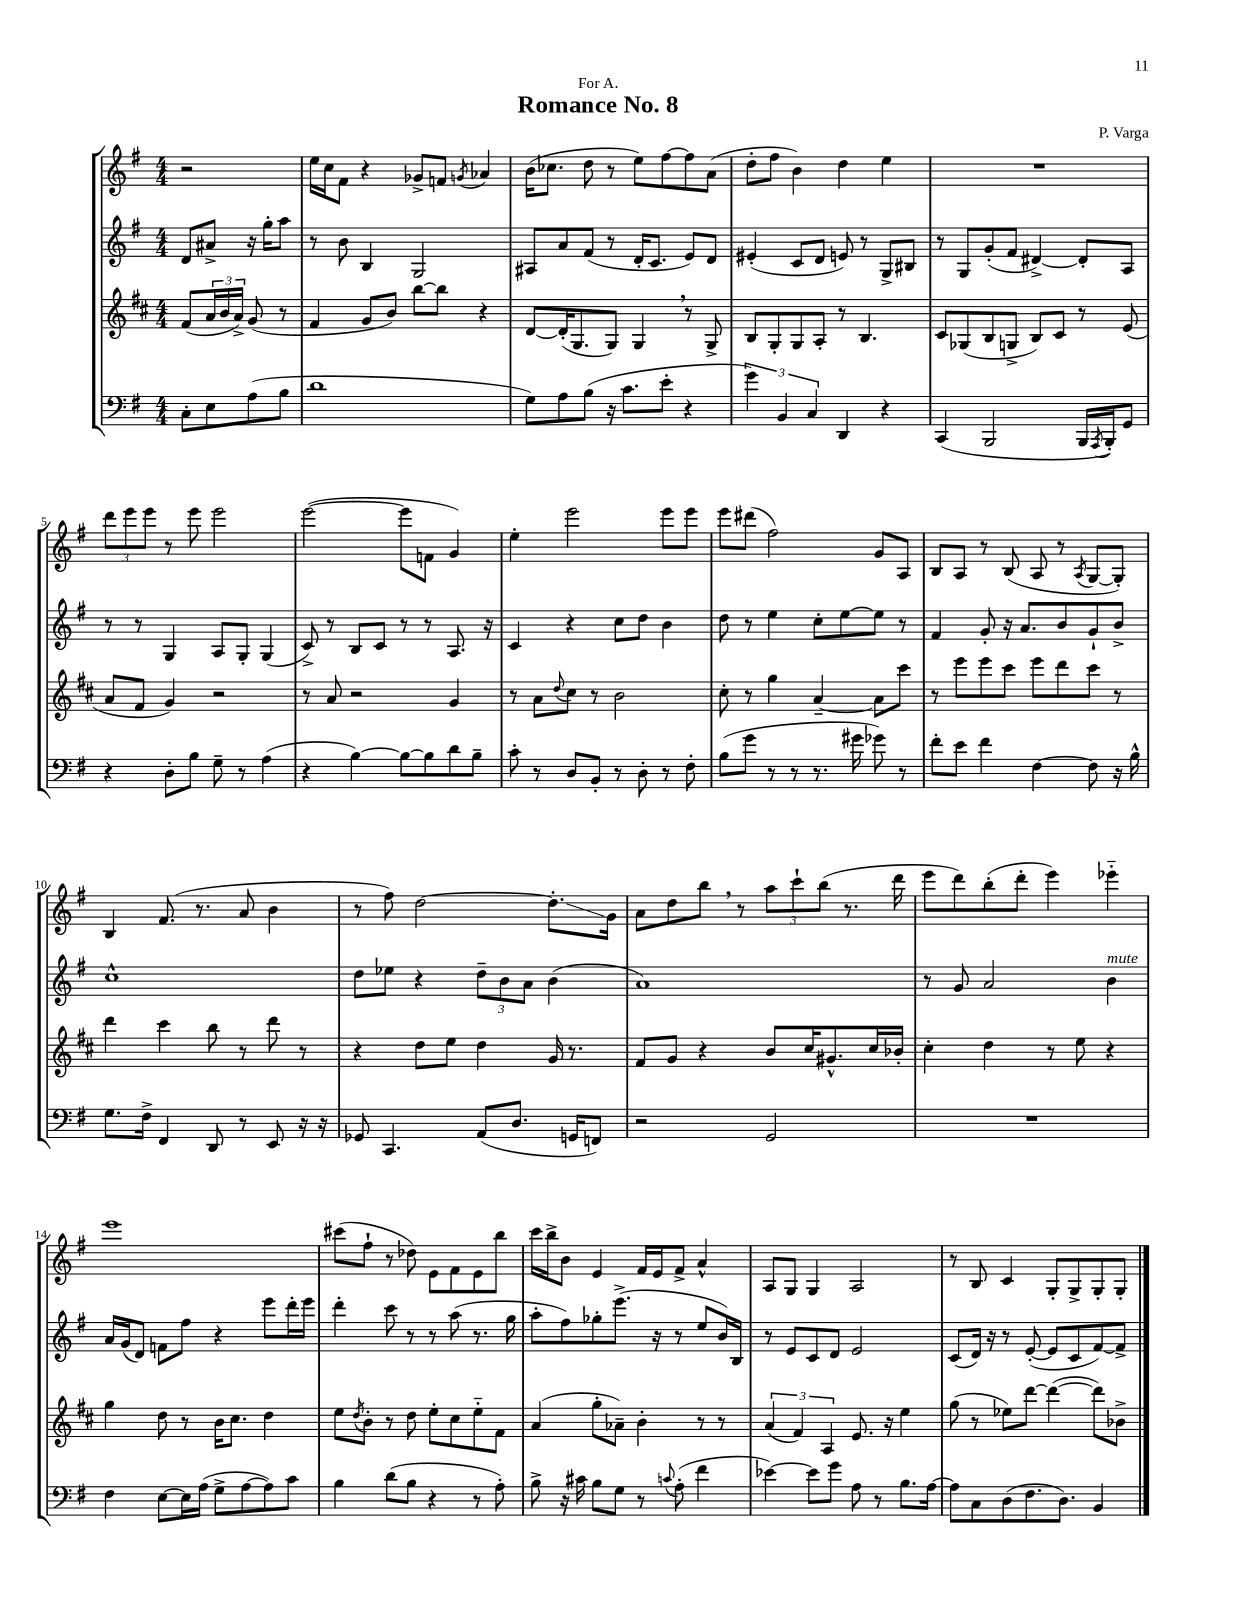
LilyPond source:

\header { title = "Romance No. 8" composer = "P. Varga" dedication = "For A." }
<<
\new StaffGroup <<
\new Staff = "s0" {
    \clef treble \key g \major \numericTimeSignature \time 4/4 \partial 2
    r2 |
    e''16 c''16 fis'8 r4 ges'8-> f'8 \acciaccatura { g'8 } aes'4 |
    b'16( ces''8. d''8 r8 e''8) fis''8~ fis''8 a'8( |
    d''8-. fis''8 b'4) d''4 e''4 |
    R1 |
    \tuplet 3/2 { d'''8 e'''8 e'''8 } r8 e'''8 e'''2 |
    e'''2~( e'''8 f'8 g'4) |
    e''4-. e'''2 e'''8 e'''8 |
    e'''8 dis'''8( fis''2) g'8 a8 |
    b8 a8 r8 b8( a8 r8 \acciaccatura { a8 } g8~ g8-.) |
    b4 fis'8.( r8. a'8 b'4 |
    r8 fis''8) d''2~ d''8.-.\glissando g'16 |
    a'8 d''8 b''8 \breathe r8 \tuplet 3/2 { a''8 c'''8-! b''8( } r8. d'''16 |
    e'''8 d'''8) b''8-.( d'''8-. e'''4) ees'''4-_ |
    e'''1 |
    cis'''8( fis''8-! r8 des''8) e'8 fis'8 e'8 b''8 |
    c'''16 b''16-> b'8 e'4 fis'16 e'16 fis'8-> a'4-^ |
    a8 g8 g4 a2 |
    r8 b8 c'4 g8-. g8-> g8-. g8-. \bar "|." |
}
\new Staff = "s1" {
    \clef treble \key g \major \numericTimeSignature \time 4/4 \partial 2
    d'8 ais'8-> r16 g''16-. a''8 |
    r8 b'8 b4 g2 |
    ais8 a'8 fis'8( r8 d'16-. c'8. e'8) d'8 |
    eis'4-.( c'8 d'8 e'8) r8 g8-> bis8 |
    r8 g8 g'8-.( fis'8 dis'4~->) dis'8-. a8 |
    r8 r8 g4 a8 g8-. g4( |
    c'8->) r8 b8 c'8 r8 r8 a8. r16 |
    c'4 r4 c''8 d''8 b'4 |
    d''8 r8 e''4 c''8-. e''8~ e''8 r8 |
    fis'4 g'8-. r16 a'8. b'8 g'8-! b'8-> |
    c''1-^ |
    d''8 ees''8 r4 \tuplet 3/2 { d''8-- b'8 a'8 } b'4( |
    a'1) |
    r8 g'8 a'2 b'4^\markup { \italic "mute" } |
    a'16 g'16( d'8) f'8 fis''8 r4 e'''8 d'''16-. e'''16 |
    d'''4-. c'''8 r8 r8 a''8( r8. g''16 |
    a''8-. fis''8) ges''8-. e'''8.->( r16 r8 e''8 b'16) b16 |
    r8 e'8 c'8 d'8 e'2 |
    c'8( d'16) r16 r8 e'8~-.( e'8 c'8 fis'8~) fis'8-> \bar "|." |
}
\new Staff = "s2" {
    \clef treble \key d \major \numericTimeSignature \time 4/4 \partial 2
    fis'8( \tuplet 3/2 { a'16 b'16 a'16->) } g'8( r8 |
    fis'4 g'8 b'8) b''8~ b''8 r4 |
    d'8~ d'16-.( g8. g8) g4 \breathe r8 g8-> |
    b8 g8-. g8 a8-. r8 b4. |
    cis'8 ges8( b8 g8-> b8) cis'8 r8 e'8( |
    a'8 fis'8 g'4) r2 |
    r8 a'8 r2 g'4 |
    r8 a'8 \appoggiatura { d''8 } cis''8 r8 b'2 |
    cis''8-. r8 g''4 a'4~-- a'8 cis'''8 |
    r8 e'''8 e'''8 cis'''8 e'''8 d'''8 cis'''8 r8 |
    d'''4 cis'''4 b''8 r8 d'''8 r8 |
    r4 d''8 e''8 d''4 g'16 r8. |
    fis'8 g'8 r4 b'8 cis''16 gis'8.-^ cis''16 bes'16-. |
    cis''4-. d''4 r8 e''8 r4 |
    g''4 d''8 r8 b'16 cis''8. d''4 |
    e''8 \acciaccatura { d''8 } b'8-. r8 d''8 e''8-. cis''8 e''8-_ fis'8 |
    a'4( g''8-. aes'8--) b'4-. r8 r8 |
    \tuplet 3/2 { a'4( fis'4) a4 } e'8. r16 e''4 |
    g''8( r8 ees''8) d'''8~ d'''4~( d'''8) bes'8-> \bar "|." |
}
\new Staff = "s3" {
    \clef bass \key g \major \numericTimeSignature \time 4/4 \partial 2
    c8-. e8 a8( b8 |
    d'1 |
    g8) a8 b8( r16 c'8. e'8-. r4 |
    \tuplet 3/2 { g'4) b,4 c4 } d,4 r4 |
    c,4( b,,2 b,,16 \acciaccatura { a,,8 } b,,16-.) g,8 |
    r4 d8-. b8 g8-- r8 a4( |
    r4 b4~) b8~ b8 d'8 b8-- |
    c'8-. r8 d8 b,8-. r8 d8-. r8 fis8-. |
    b8( g'8 r8 r8 r8. gis'16 ges'8) r8 |
    fis'8-. e'8 fis'4 fis4~ fis8 r16 b16-^ |
    g8. fis16-> fis,4 d,8 r8 e,8 r16 r16 |
    ges,8 c,4. a,8( d8. g,16 f,8) |
    r2 g,2 |
    R1 |
    fis4 e8~ e16 a16( g8-> a8~ a8) c'8 |
    b4 d'8( b8 r4 r8 a8-.) |
    b8-> r16 cis'16 b8 g8 r8 \appoggiatura { c'8 } a8-.( fis'4 |
    ees'4~) ees'8 g'8 a8 r8 b8. a16~ |
    a8 c8 d8( fis8. d8.) b,4 \bar "|." |
}
>>
>>
